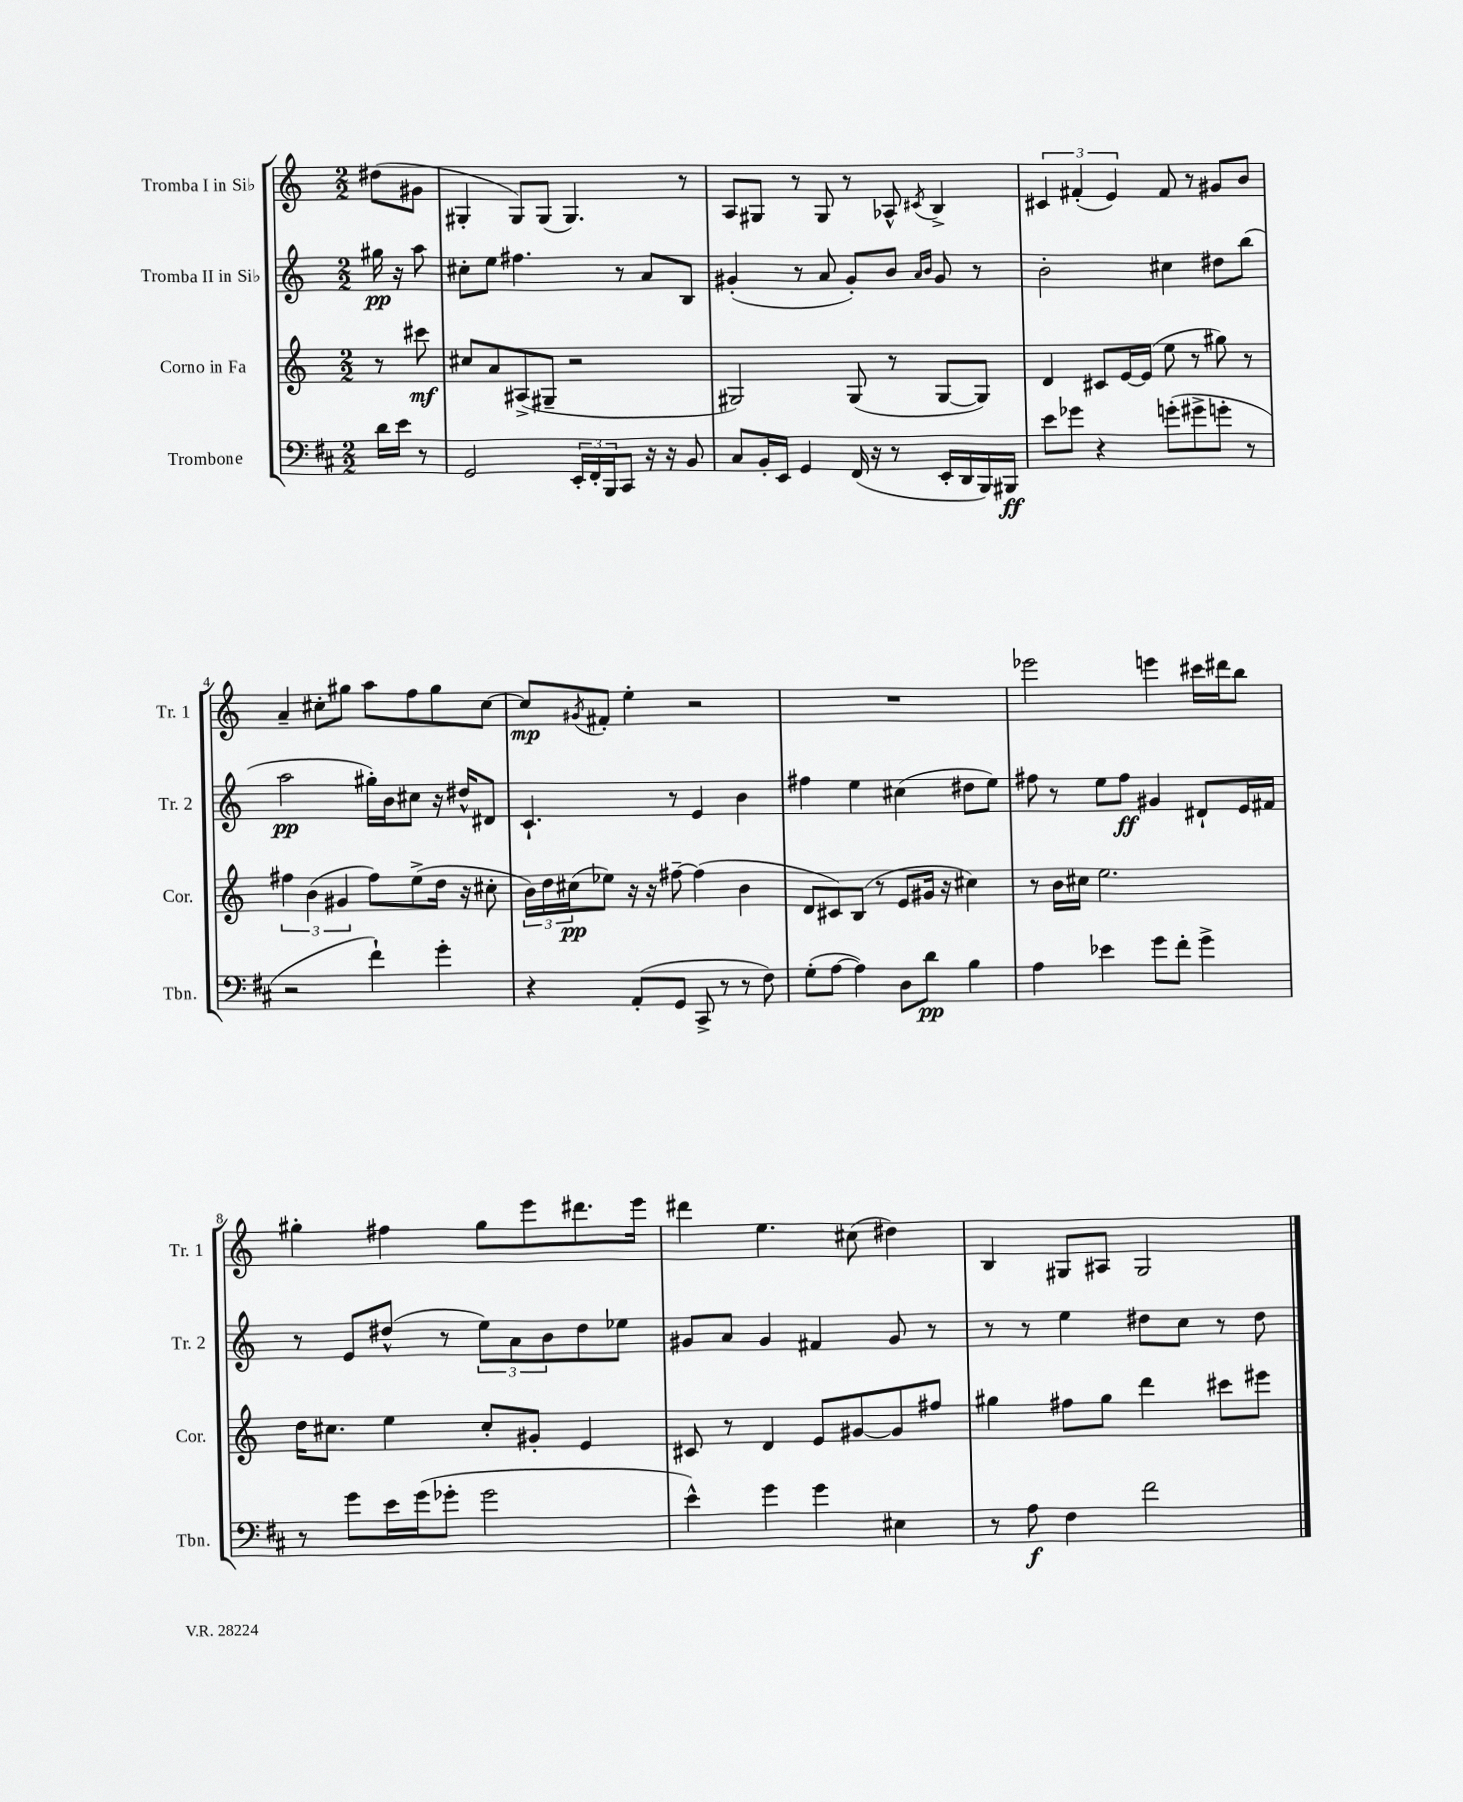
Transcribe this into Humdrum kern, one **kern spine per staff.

**kern	**kern	**kern	**kern
*staff4	*staff3	*staff2	*staff1
*clefF4	*clefG2	*clefG2	*clefG2
*k[f#c#]	*k[]	*k[]	*k[]
*M2/2	*M2/2	*M2/2	*M2/2
16d	8r	16gg#	(8dd#
16e	.	16r	.
8r	8ccc#	8aa	8g#
=	=	=	=
2GG	8cc#	8cc#'	4G#'
.	8a	8ee	.
.	(8A#^	4.ff#	8G#)
.	8G#~	.	(8G#
24EE'	2r	.	4.G#)
24FF#'	.	.	.
24BBB	.	.	.
8CC#	.	8r	.
16r	.	8a	.
16r	.	.	.
8BB	.	8B	8r
=	=	=	=
8C#	2G#)	(4g#'	8A
16BB'	.	.	8G#
16EE	.	.	.
4GG	.	8r	8r
.	.	8a	8G#
(16FF#	(8G#	8g#')	8r
16r	.	.	.
8r	8r	8b	8A-^^
.	.	16qqa	.
.	.	16qqb	8qc#
16EE'	[8G#	8g#	4B^
16DD	.	.	.
16BBB)	8G#])	8r	.
16BBB#	.	.	.
=	=	=	=
8e	4d	2b'	6c#
8g-	.	.	.
.	.	.	(6f#'
4r	8c#	.	.
.	.	.	6e)
.	[16e	.	.
.	(16e]	.	.
(8g'	8ee	4cc#	8f#
8g#^	8r	.	8r
8g'	8gg#)	8dd#	8g#
8r	8r	(8bb	8b
=	=	=	=
2r	6ff#	2aa	4a~
.	(6b	.	.
.	.	.	8cc#'
.	6g#	.	.
.	.	.	8gg#
4f#`)	8ff#)	16gg#')	8aa
.	.	16b	.
.	(8ee^	8cc#	8ff
4g'	16dd	16r	8gg#
.	16r	16dd#^^	.
.	8cc#'	8d#	[8cc#
=	=	=	=
4r	24b)	4.c`	8cc#]
.	24dd	.	.
.	(24cc#	.	.
.	.	.	8qg#
.	8ee-)	.	8f#'
(8AA'	16r	.	4ee'
.	16r	.	.
8GG	[8ff#~	8r	.
8CC#^	(4ff#]	4e	2r
8r	.	.	.
8r	4b	4b	.
8F#)	.	.	.
=	=	=	=
(8G'	8d	4ff#	1r
[8A	8c#)	.	.
4A])	(8B	4ee	.
.	8r	.	.
8D	8e	(4cc#	.
8d	16g#	.	.
.	16r	.	.
4B	4cc#)	8dd#	.
.	.	8ee)	.
=	=	=	=
4A	8r	8ff#	2eee-
.	16b	8r	.
.	16cc#	.	.
4e-	2.ee	8ee	.
.	.	8ff#	.
8g	.	4g#	4eee
8f#'	.	.	.
4g^	.	8d#`	16ccc#
.	.	.	16ddd#
.	.	16e	8bb
.	.	16f#	.
=	=	=	=
8r	16dd	8r	4gg#'
.	8.cc#	.	.
8g	.	8e	.
16e	4ee	(8dd#^^	4ff#
(16g	.	.	.
8g-'	.	8r	.
2g-	8cc#'	12ee)	8gg#
.	.	12a	.
.	8g#'	.	8eee
.	.	12b	.
.	4e	8dd#	8.ddd#
.	.	8ee-	.
.	.	.	16eee
=	=	=	=
4e^^)	8c#	8g#	4ddd#
.	8r	8a	.
4g	4d	4g#	4.ee
4g	8e	4f#	.
.	[8g#	.	(8cc#
4E#	8g#]	8g#	4dd#)
.	8ff#	8r	.
=	=	=	=
8r	4gg#	8r	4B
8A	.	8r	.
4F#	8ff#	4ee	8G#
.	8gg#	.	8A#
2f#	4ddd	8dd#	2G#
.	.	8cc	.
.	8ccc#	8r	.
.	8eee#	8dd#	.
==	==	==	==
*-	*-	*-	*-
